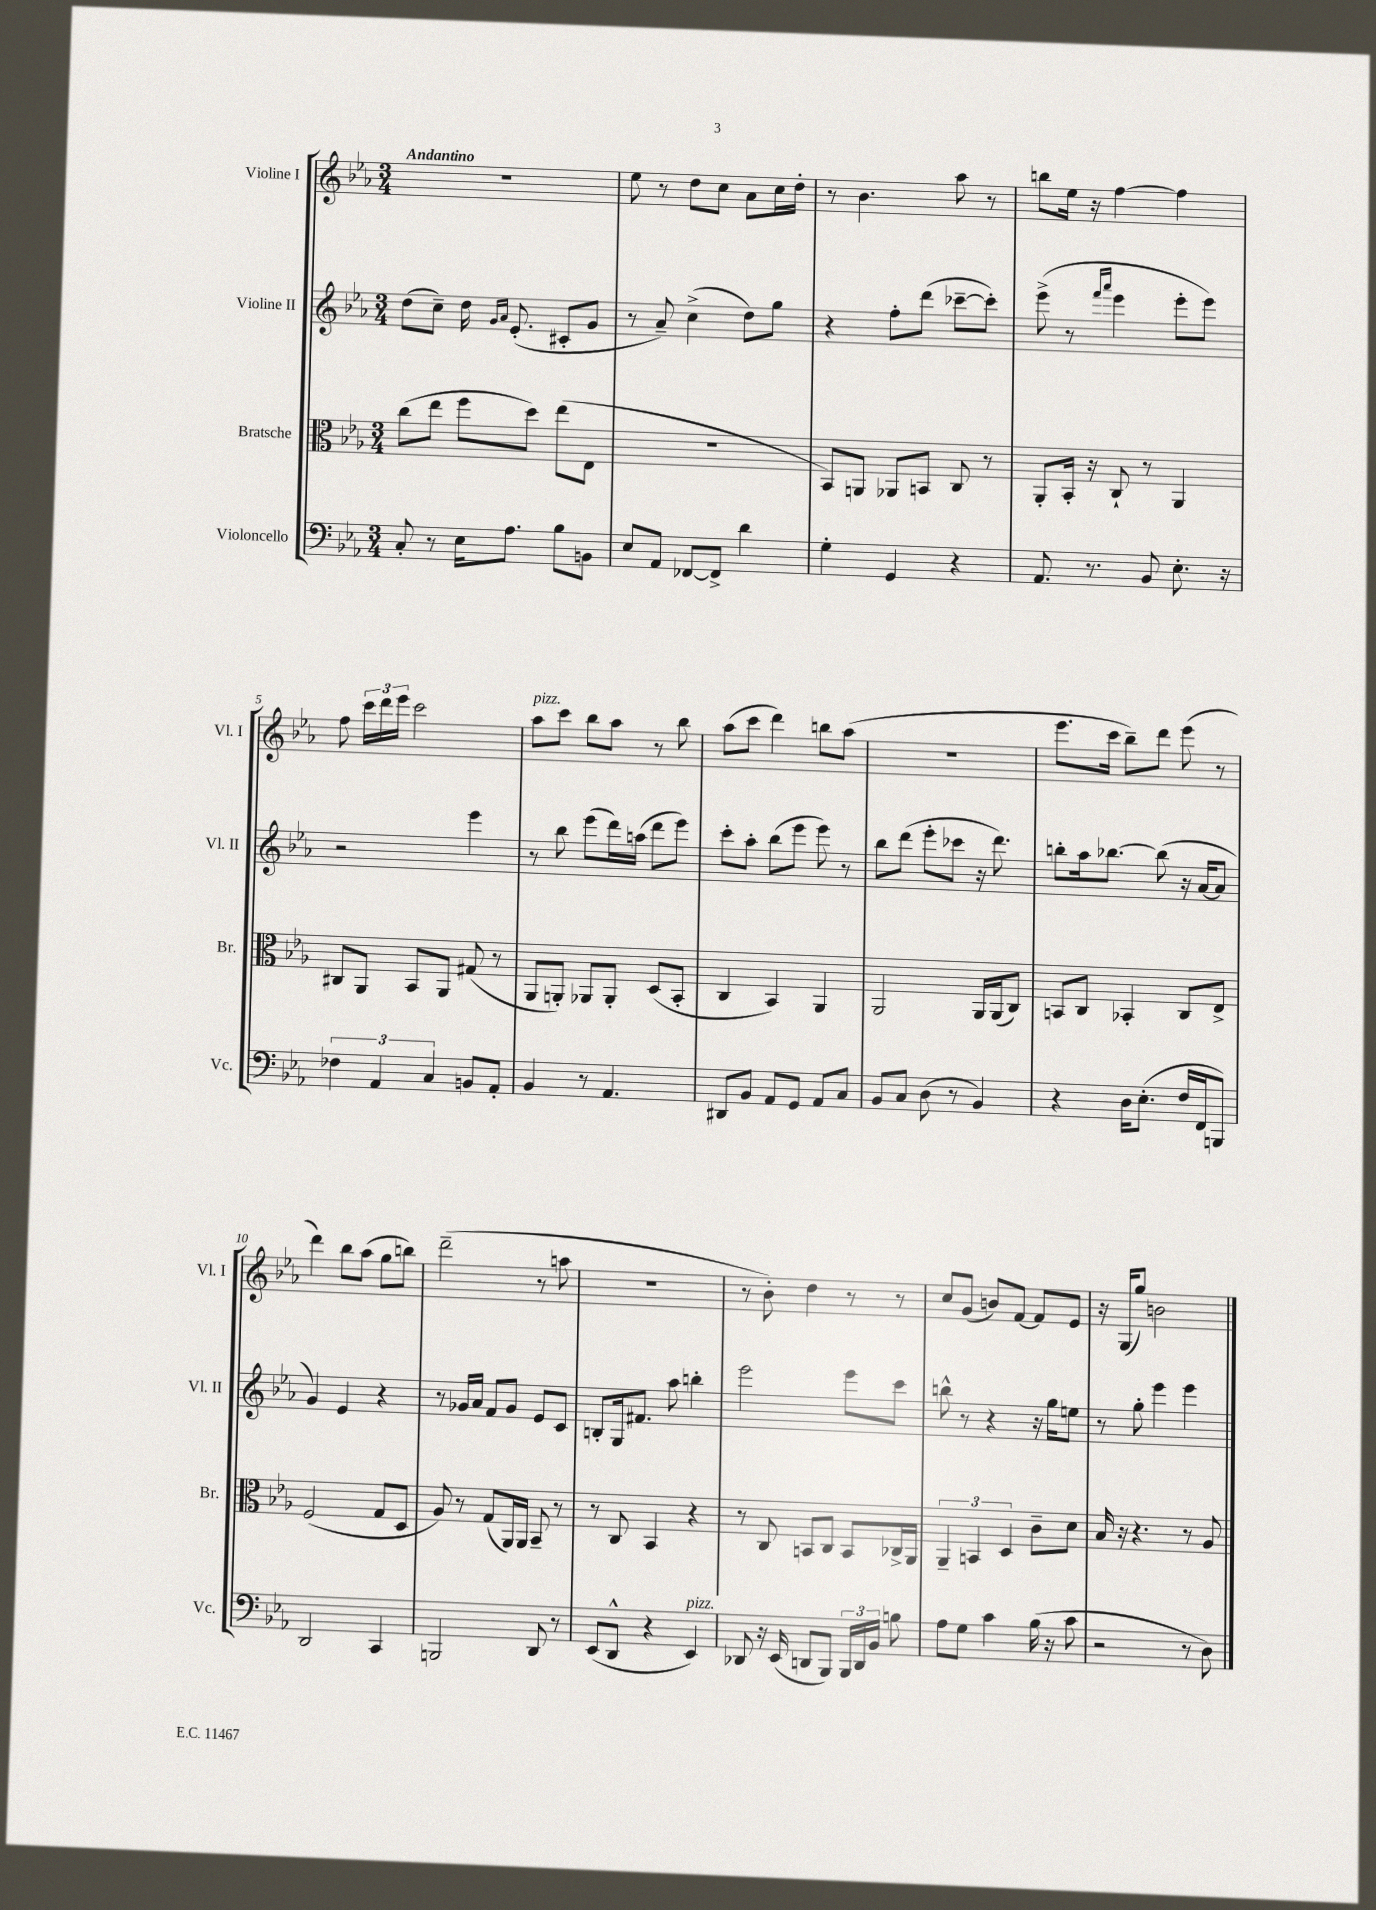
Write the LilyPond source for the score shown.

<<
\new StaffGroup <<
\new Staff = "s0" \with { instrumentName = "Violine I" shortInstrumentName = "Vl. I" } {
    \clef treble \key ees \major \numericTimeSignature \time 3/4 \tempo "Andantino"
    \autoBeamOff R2. |
    ees''8 r8 d''8[ c''8] aes'8[ c''16 d''16]-. |
    r8 bes'4. aes''8 r8 |
    b''8[ ees''16] r16 f''4~ f''4 |
    f''8 \tuplet 3/2 { c'''16[ d'''16 ees'''16] } c'''2 |
    aes''8[^\markup { \italic "pizz." } c'''8] bes''8[ aes''8] r8 bes''8 |
    aes''8[( c'''8] d'''4) b''8[ aes''8]( |
    R2. |
    ees'''8.[ c'''16] bes''8[--) d'''8] ees'''8( r8 |
    d'''4) bes''8[ aes''8]( g''8[ b''8]) |
    d'''2--( r8 a''8 |
    R2. |
    r8 bes'8-.) d''4 r8 r8 |
    c''8[ g'8]( b'8[) f'8]~ f'8[ ees'8] |
    r16 g16[( g''8]) b'2 \bar "|." |
}
\new Staff = "s1" \with { instrumentName = "Violine II" shortInstrumentName = "Vl. II" } {
    \clef treble \key ees \major \numericTimeSignature \time 3/4
    \autoBeamOff d''8[( c''8]--) d''16 \grace { g'16[ aes'16] } ees'8.-.( cis'8[-. g'8] |
    r8 aes'8--) c''4->( d''8[) g''8] |
    r4 f''8[-. d'''8]( ces'''8[~-- ces'''8]-.) |
    ees'''8->( r8 \grace { f'''16[ aes'''16] } ees'''4 ees'''8[-. ees'''8]) |
    r2 ees'''4 |
    r8 bes''8 ees'''8[( d'''16) a''16]( d'''8[ ees'''8]) |
    c'''8[-. aes''8]-. bes''8[( ees'''8] ees'''8) r8 |
    bes''8[ d'''8]( ees'''8[-. ces'''8] r16 d'''8.) |
    b''8[-. aes''16 bes''8.]~ bes''8( r16 aes'16[~ aes'8] |
    g'4) ees'4 r4 |
    r8 ges'16[ aes'16] f'8[ ges'8] ees'8[ c'8] |
    b8[-. g16 fis'8.] aes''8 b''4-. |
    ees'''2 ees'''8[ c'''8] |
    b''8-^ r8 r4 r16 g''16[ e''8] |
    r8 g''8-. ees'''4 ees'''4 \bar "|." |
}
\new Staff = "s2" \with { instrumentName = "Bratsche" shortInstrumentName = "Br." } {
    \clef alto \key ees \major \numericTimeSignature \time 3/4
    \autoBeamOff c''8[( ees''8] f''8[ d''8]) ees''8[( ees8] |
    R2. |
    bes,8[) a,8] aes,8[ b,8] c8 r8 |
    aes,8[-. bes,16]-. r16 c8-! r8 aes,4 |
    cis8[ aes,8] bes,8[ aes,8] gis8( r8 |
    aes,8[ a,8]-.) aes,8[ aes,8]-. d8[( bes,8]-. |
    c4 bes,4) aes,4 |
    aes,2 aes,16[ aes,16( c8]) |
    b,8[ c8] bes,4-. c8[ ees8]-> |
    f2( g8[ d8] |
    aes8) r8 g8[( aes,16) aes,16] bes,8-- r8 |
    r8 c8 bes,4 r4 |
    r8 c8 b,8[ c8] b,8[ ces16-> aes,16] |
    \tuplet 3/2 { aes,4-- b,4 d4 } c'8[-- d'8] |
    bes16 r16 r4. r8 aes8 \bar "|." |
}
\new Staff = "s3" \with { instrumentName = "Violoncello" shortInstrumentName = "Vc." } {
    \clef bass \key ees \major \numericTimeSignature \time 3/4
    \autoBeamOff c8-. r8 ees16[ aes8.] bes8[ b,8] |
    ees8[ aes,8] fes,8[~ fes,8]-> d'4 |
    g4-. g,4 r4 |
    aes,8. r8. bes,8 ees8.-. r16 |
    \tuplet 3/2 { fes4 aes,4 c4 } b,8[ aes,8]-. |
    bes,4 r8 aes,4. |
    dis,8[ bes,8] aes,8[ g,8] aes,8[ c8] |
    bes,8[ c8] d8( r8 bes,4) |
    r4 d16[ ees8.]-.( f16[ f,16 b,,8]) |
    d,2 c,4 |
    b,,2 d,8 r8 |
    ees,8[( d,8]-^ r4 ees,4^\markup { \italic "pizz." }) |
    des,8 r16 ees,16( d,8[ bes,,8]) \tuplet 3/2 { bes,,16[ d,16 bes,16] } b8 |
    aes8[ g8] c'4 bes16( r16 c'8 |
    r2 r8 d8) \bar "|." |
}
>>
>>
